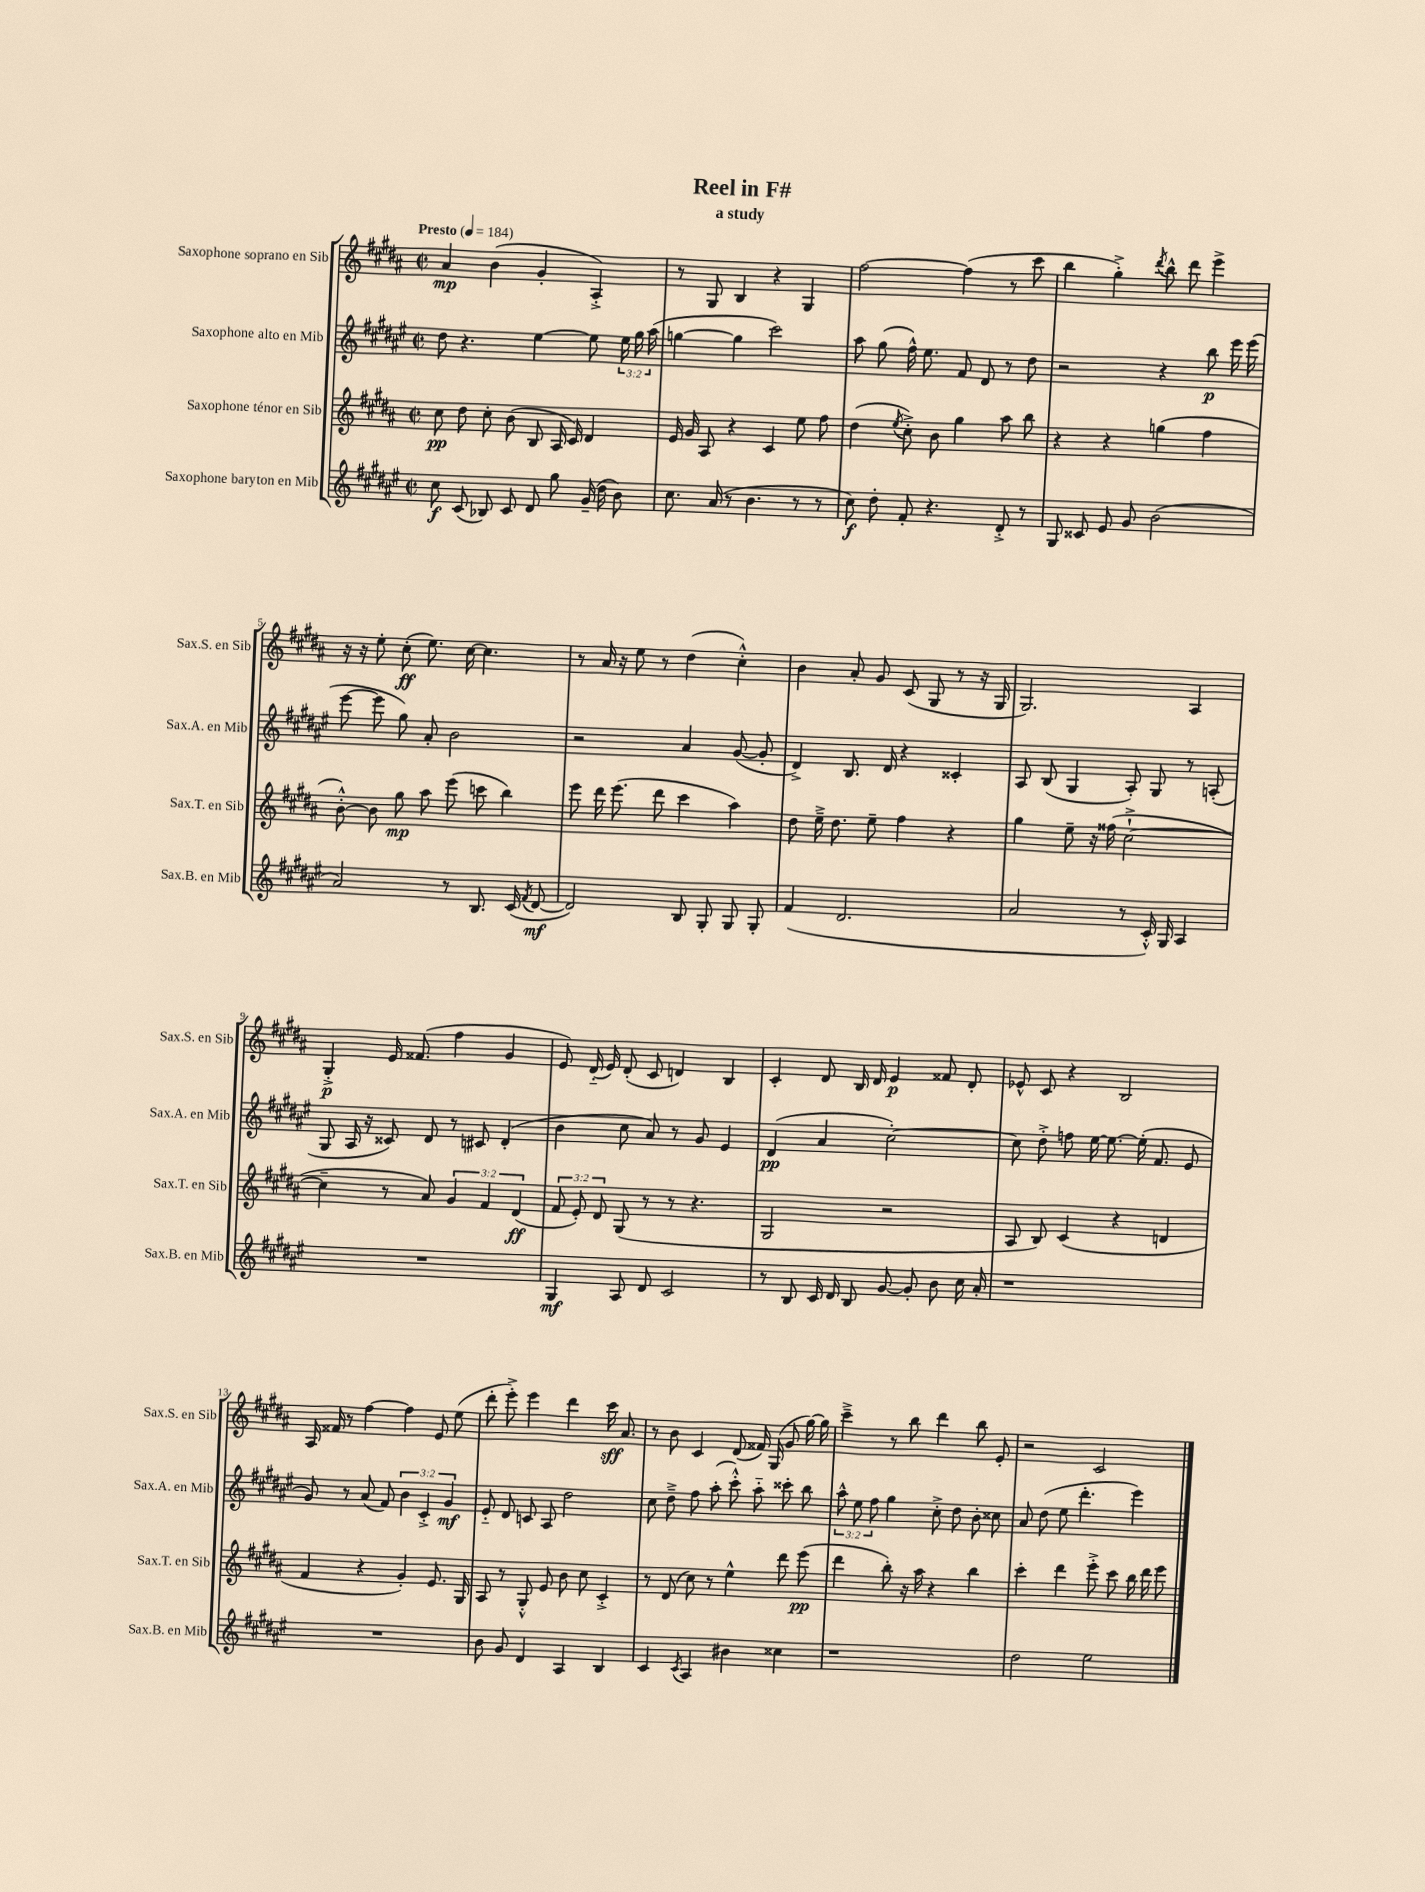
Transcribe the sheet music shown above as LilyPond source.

\header { title = "Reel in F#" subtitle = "a study" }
<<
\new StaffGroup <<
\new Staff = "s0" \with { instrumentName = "Saxophone soprano en Sib" shortInstrumentName = "Sax.S. en Sib" } {
    \clef treble \key b \major \defaultTimeSignature \time 2/2 \tempo "Presto" 4 = 184
    \autoBeamOff ais'4\mp b'4( gis'4-. ais4-.->) |
    r8 gis8 b4 r4 gis4 |
    fis''2~ fis''4( r8 cis'''8 |
    b''4 gis''4-.->) \acciaccatura { dis'''8 } b''8-^ dis'''8 e'''4-> |
    r16 r16 e''8-. cis''8-.\ff( e''8.) cis''16~ cis''4. |
    r8 ais'16 r16 e''8 r8 dis''4( cis''4-.-^) |
    b'4 ais'8-. gis'8 cis'8( gis8 r8 r16 gis16 |
    gis2.) ais4 |
    gis4-.->\p e'16 fisis'8.( fis''4 gis'4 |
    e'8) dis'16-_( e'16) dis'8-.( cis'8 d'4) b4 |
    cis'4-. dis'8 b16 dis'16 e'4\p fisis'8 dis'8-. |
    ees'8-^ cis'8 r4 b2 |
    ais16 fisis'16 r8 fis''4~ fis''4 e'8 e''8( |
    dis'''8-. e'''8-.->) e'''4 dis'''4 cis'''16\sff ais'8. |
    r8 b'8 cis'4 dis'8( fisis'16) gis16( gis'8 gis''16~) gis''16 |
    cis'''4---> r8 b''8 dis'''4 b''8 e'8-. |
    r2 cis'2 \bar "|." |
}
\new Staff = "s1" \with { instrumentName = "Saxophone alto en Mib" shortInstrumentName = "Sax.A. en Mib" } {
    \clef treble \key fis \major \defaultTimeSignature \time 2/2 \override Staff.TupletNumber.text = #tuplet-number::calc-fraction-text
    \autoBeamOff dis''8 r4. eis''4~ eis''8 \tuplet 3/2 { eis''16 gis''16 ais''16( } |
    g''4~ g''4 cis'''2) |
    ais''8 gis''8( fis''16-^) eis''8. fis'8 dis'8 r8 dis''8 |
    r2 r4 b''8\p eis'''16 eis'''16( |
    eis'''8~ eis'''8 gis''8) ais'8-. b'2 |
    r2 ais'4 gis'8~( gis'8-. |
    dis'4->) b8. dis'16 r4 cisis'4-. |
    ais8 b8( gis4 ais8-.) gis8 r8 a8-.( |
    gis8 ais16 r16 cisis'8) dis'8 r8 cis'8 dis'4-.( |
    b'4 cis''8 ais'8) r8 gis'8 eis'4 |
    dis'4\pp( ais'4 cis''2~-.) |
    cis''8 dis''8-.-> f''8 eis''16~ eis''8.~ eis''16-.( fis'8. eis'8 |
    gis'8) r8 ais'8( fis'8) \tuplet 3/2 { b'4 cis'4-.-> gis'4\mf } |
    eis'8-_ dis'8 c'8 ais8 dis''2 |
    cis''8 dis''8---> fis''8 ais''8-.( cis'''8-.-^) ais''8-_ cisis'''8-. b''8 |
    \tuplet 3/2 { ais''8-^ eis''8 fis''8 } gis''4 cis''8-.-> dis''8 b'8-. cisis''8 |
    ais'8 dis''8( eis''8 dis'''4.-. eis'''4) \bar "|." |
}
\new Staff = "s2" \with { instrumentName = "Saxophone ténor en Sib" shortInstrumentName = "Sax.T. en Sib" } {
    \clef treble \key b \major \defaultTimeSignature \time 2/2 \override Staff.TupletNumber.text = #tuplet-number::calc-fraction-text
    \autoBeamOff cis''8\pp dis''8 cis''8-. b'8( b8 ais16 cis'16) dis'4 |
    e'16 gis'16 ais8 r4 cis'4 e''8 fis''8 |
    dis''4( \acciaccatura { e''8 } cis''8-.->) b'8 gis''4 ais''8 b''8 |
    r4 r4 g''4( fis''4 |
    b'8~-.-^) b'8 gis''8\mp ais''8 e'''8( c'''8 b''4) |
    e'''8 dis'''16 e'''8.( dis'''8 cis'''4 ais''4) |
    dis''8 e''16---> dis''8. e''8-- fis''4 r4 |
    gis''4 e''8-- r16 fisis''16( cis''2~-!-> |
    cis''4-- r8 ais'8) \tuplet 3/2 { gis'4 fis'4 dis'4\ff( } |
    \tuplet 3/2 { fis'8 e'8-.) dis'8 } gis8( r8 r8 r4. |
    gis2 r2 |
    ais8 b8) cis'4( r4 d'4 |
    fis'4 r4 gis'4-.) e'8. gis16 |
    ais8 r8 gis8-.-^ e'8 b'8 cis''8 cis'4-.-> |
    r8 dis'8( cis''8) r8 e''4-^ dis'''8 e'''8\pp( |
    dis'''4 b''8-.) r16 ais''16 r4 b''4 |
    cis'''4-. dis'''4 e'''8-.-> cis'''8 b''16 dis'''16 e'''8 \bar "|." |
}
\new Staff = "s3" \with { instrumentName = "Saxophone baryton en Mib" shortInstrumentName = "Sax.B. en Mib" } {
    \clef treble \key fis \major \defaultTimeSignature \time 2/2
    \autoBeamOff cis''8\f cis'8( bes8) cis'8 dis'8 gis''8 gis'16--( dis''16 b'8) |
    cis''8. ais'16( r8 b'4. r8 r8 |
    cis''8\f) dis''8-. fis'8-. r4. dis'8-.-> r8 |
    gis8 cisis'8 eis'8 gis'8 b'2( |
    ais'2) r8 b8. cis'16( \acciaccatura { fis'8 } dis'8~\mf |
    dis'2) b8 gis8-. gis8 gis8-. |
    fis'4( dis'2. |
    ais'2 r8 cis'16-.-^) gis16 ais4 |
    R1 |
    gis4\mf ais8 dis'8 cis'2 |
    r8 b8 cis'16 dis'16 b8 gis'8~ gis'8-. b'8 cis''16 ais'16-. |
    r1 |
    R1 |
    b'8 gis'8 dis'4 ais4 b4 |
    cis'4 \acciaccatura { cis'8 } ais4 bis'4 cisis''4 |
    r1 |
    dis''2 eis''2 \bar "|." |
}
>>
>>
